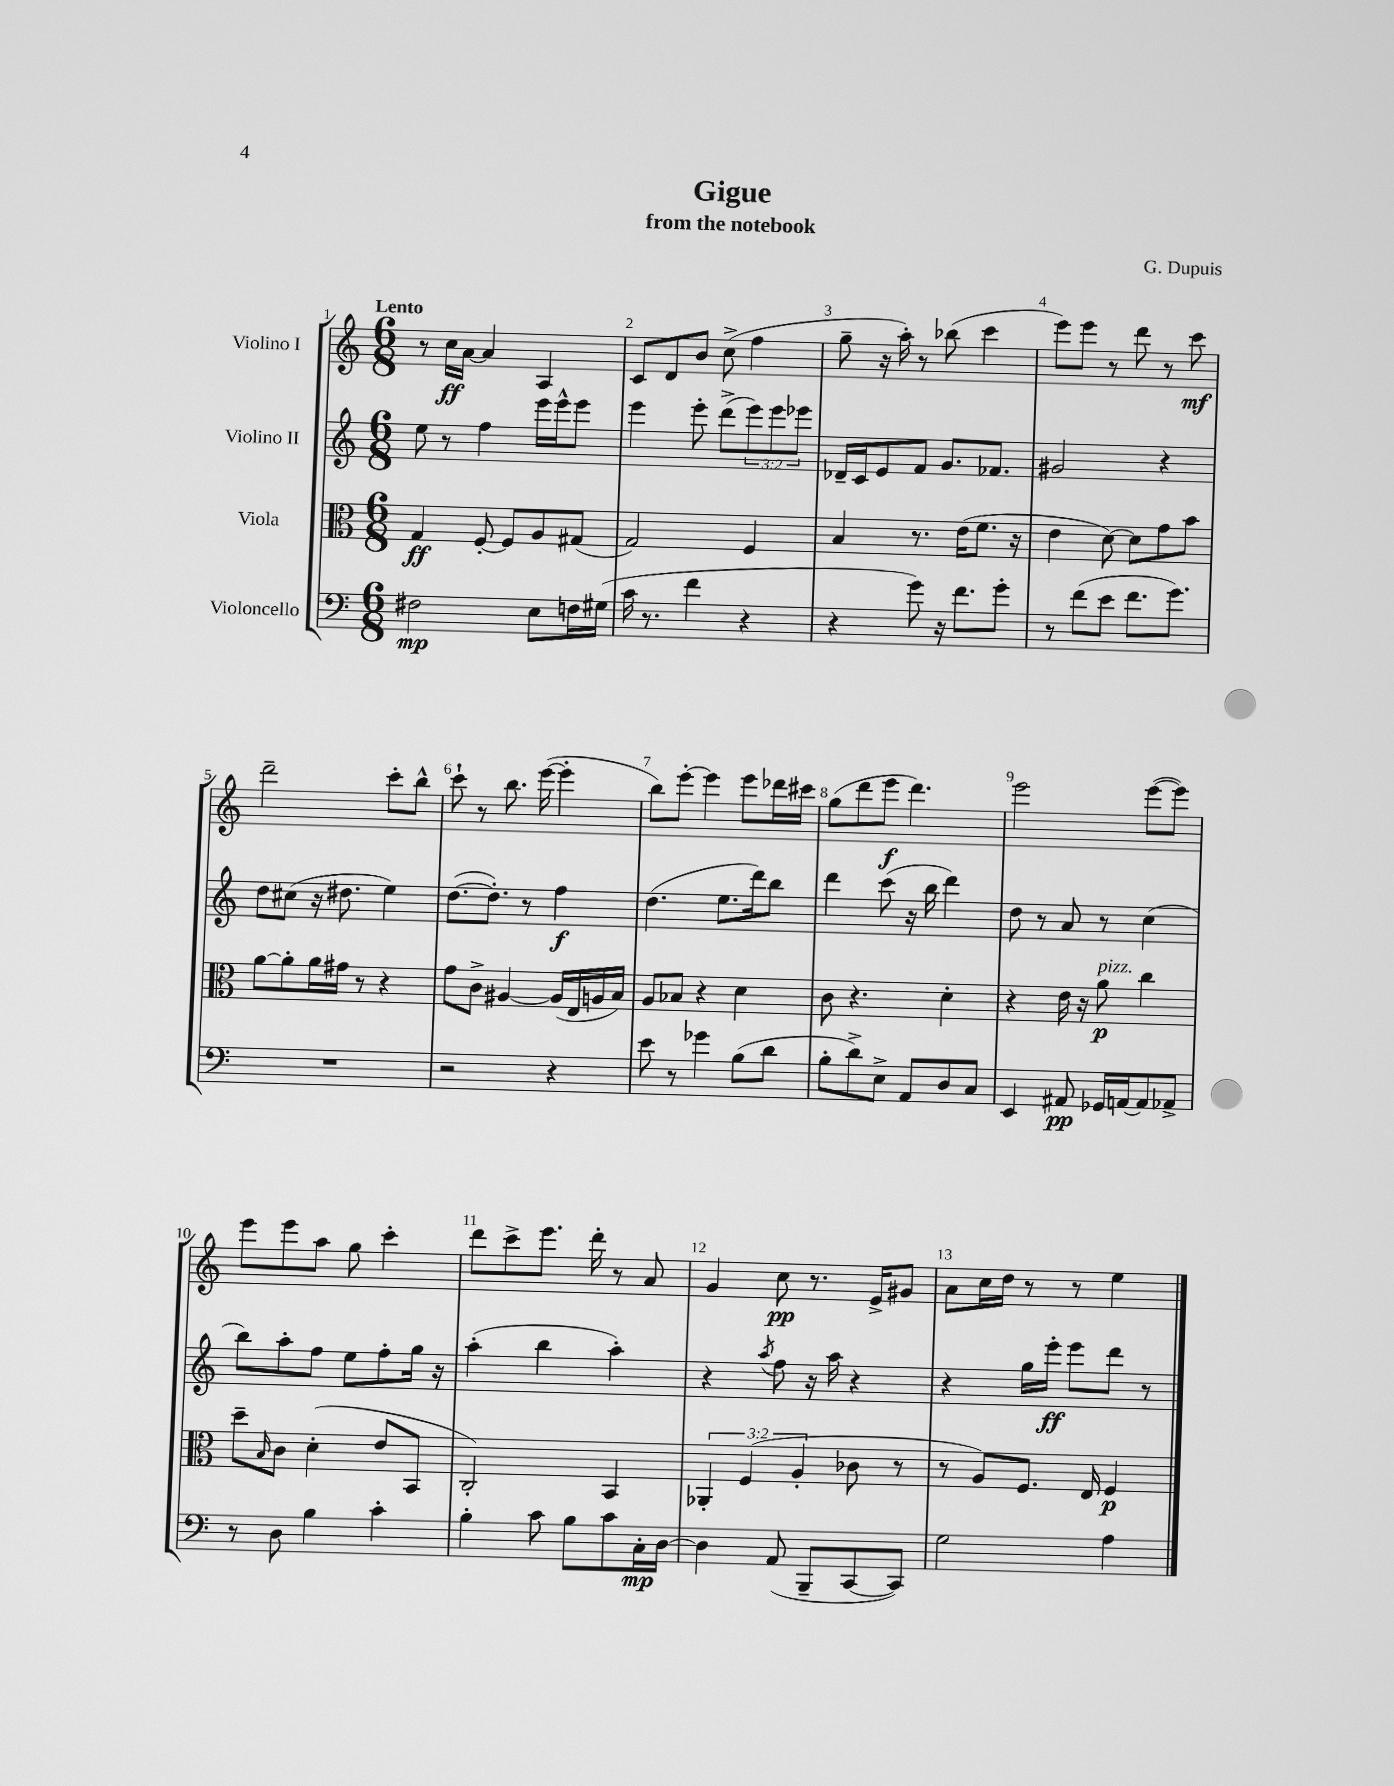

**kern	**kern	**kern	**kern
*staff4	*staff3	*staff2	*staff1
*clefF4	*clefC3	*clefG2	*clefG2
*k[]	*k[]	*k[]	*k[]
*M6/8	*M6/8	*M6/8	*M6/8
2F#	4G	8ee	8r
.	.	8r	16cc
.	.	.	[16a
.	[8F'	4ff	4a]
.	8F]	.	.
8E	8A	16eee	4A
.	.	16eee^^	.
16F	(8G#	8eee	.
(16G#	.	.	.
=	=	=	=
16c	2G)	4eee	8c
8.r	.	.	.
.	.	.	8d
4f	.	8eee'	8b
.	.	(8ddd^	(8cc^
4r	4F	12eee)	4ff
.	.	12eee	.
.	.	12eee-	.
=	=	=	=
4r	4B	16d-~	8gg~
.	.	16c	.
.	.	8e	16r
.	.	.	16aa')
8g)	8.r	8f	8r
16r	.	8.g	(8bb-
8.f	(16e	.	.
.	8.f	.	4ccc
.	.	8.f-	.
8g'	.	.	.
.	16r	.	.
=	=	=	=
8r	4e	2g#	8eee)
(8f	.	.	8eee
8e	[8d)	.	8r
8.f	8d]	.	8ddd
.	8g	4r	8r
8.g)	.	.	.
.	8b	.	8ccc
=	=	=	=
2.r	[8a	8dd	2ddd~
.	8a']	(8cc#	.
.	16a	16r	.
.	16g#	8.dd#	.
.	8r	.	.
.	4r	4ee)	8ccc'
.	.	.	8bb^^
=	=	=	=
2r	8g	([8.dd	8ccc`
.	8c^	.	8r
.	.	8.dd'])	.
.	[4A#	.	8.bb
.	.	8r	.
.	.	.	([16eee
4r	(16A#]	4ff	4eee']
.	16E	.	.
.	16A	.	.
.	16B)	.	.
=	=	=	=
8e	8A	(4.dd	8bb)
8r	8B-	.	[8eee'
4g-	4r	.	4eee]
.	.	8.ee	.
(8B	4d	.	8eee
.	.	16ddd)	.
8d	.	8bb	16ddd-
.	.	.	16ccc#
=	=	=	=
8B'	8c	4ddd	(8gg
8d^)	4.r	.	8ddd
8E^	.	(8ccc	8eee
8AA	.	16r	4.ddd)
.	.	16bb	.
8D	4d'	4ddd)	.
8C	.	.	.
=	=	=	=
4EE	4r	8dd	2eee
.	.	8r	.
8AA#	16e	8a	.
.	16r	.	.
16GG-	8a	8r	.
[16AA	.	.	.
8AA]	4cc	(4cc	([8eee
8AA-^	.	.	8eee])
=	=	=	=
8r	8dd~	8bb)	8eee
.	16qqB	.	.
8D	8c	8aa'	8eee
4B	(4d'	8ff	8aa
.	.	8ee	8gg
4c'	8e	8ff'	4ccc'
.	8BB	16gg	.
.	.	16r	.
=	=	=	=
4B'	2C')	(4aa'	8ddd
.	.	.	8ccc^
8c	.	4bb	8.eee
8B	.	.	.
.	.	.	16ddd'
8c	4BB	4aa')	8r
16C'	.	.	8a
[16D	.	.	.
=	=	=	=
4D]	6AA-'	4r	4g
.	(6F	.	.
.	.	8qaa	.
(8AA	.	8ff	8cc
.	6A'	.	.
8BBB~	.	16r	8.r
.	.	16aa	.
[8CC	8c-	4r	.
.	.	.	16e^
8CC])	8r	.	8g#
=	=	=	=
2G	8r	4r	8a
.	8A)	.	16cc
.	.	.	16dd
.	8.F	16gg	8r
.	.	16eee'	.
.	.	8eee	8r
.	16E	.	.
4A	4F	8ddd	4ee
.	.	8r	.
==	==	==	==
*-	*-	*-	*-
